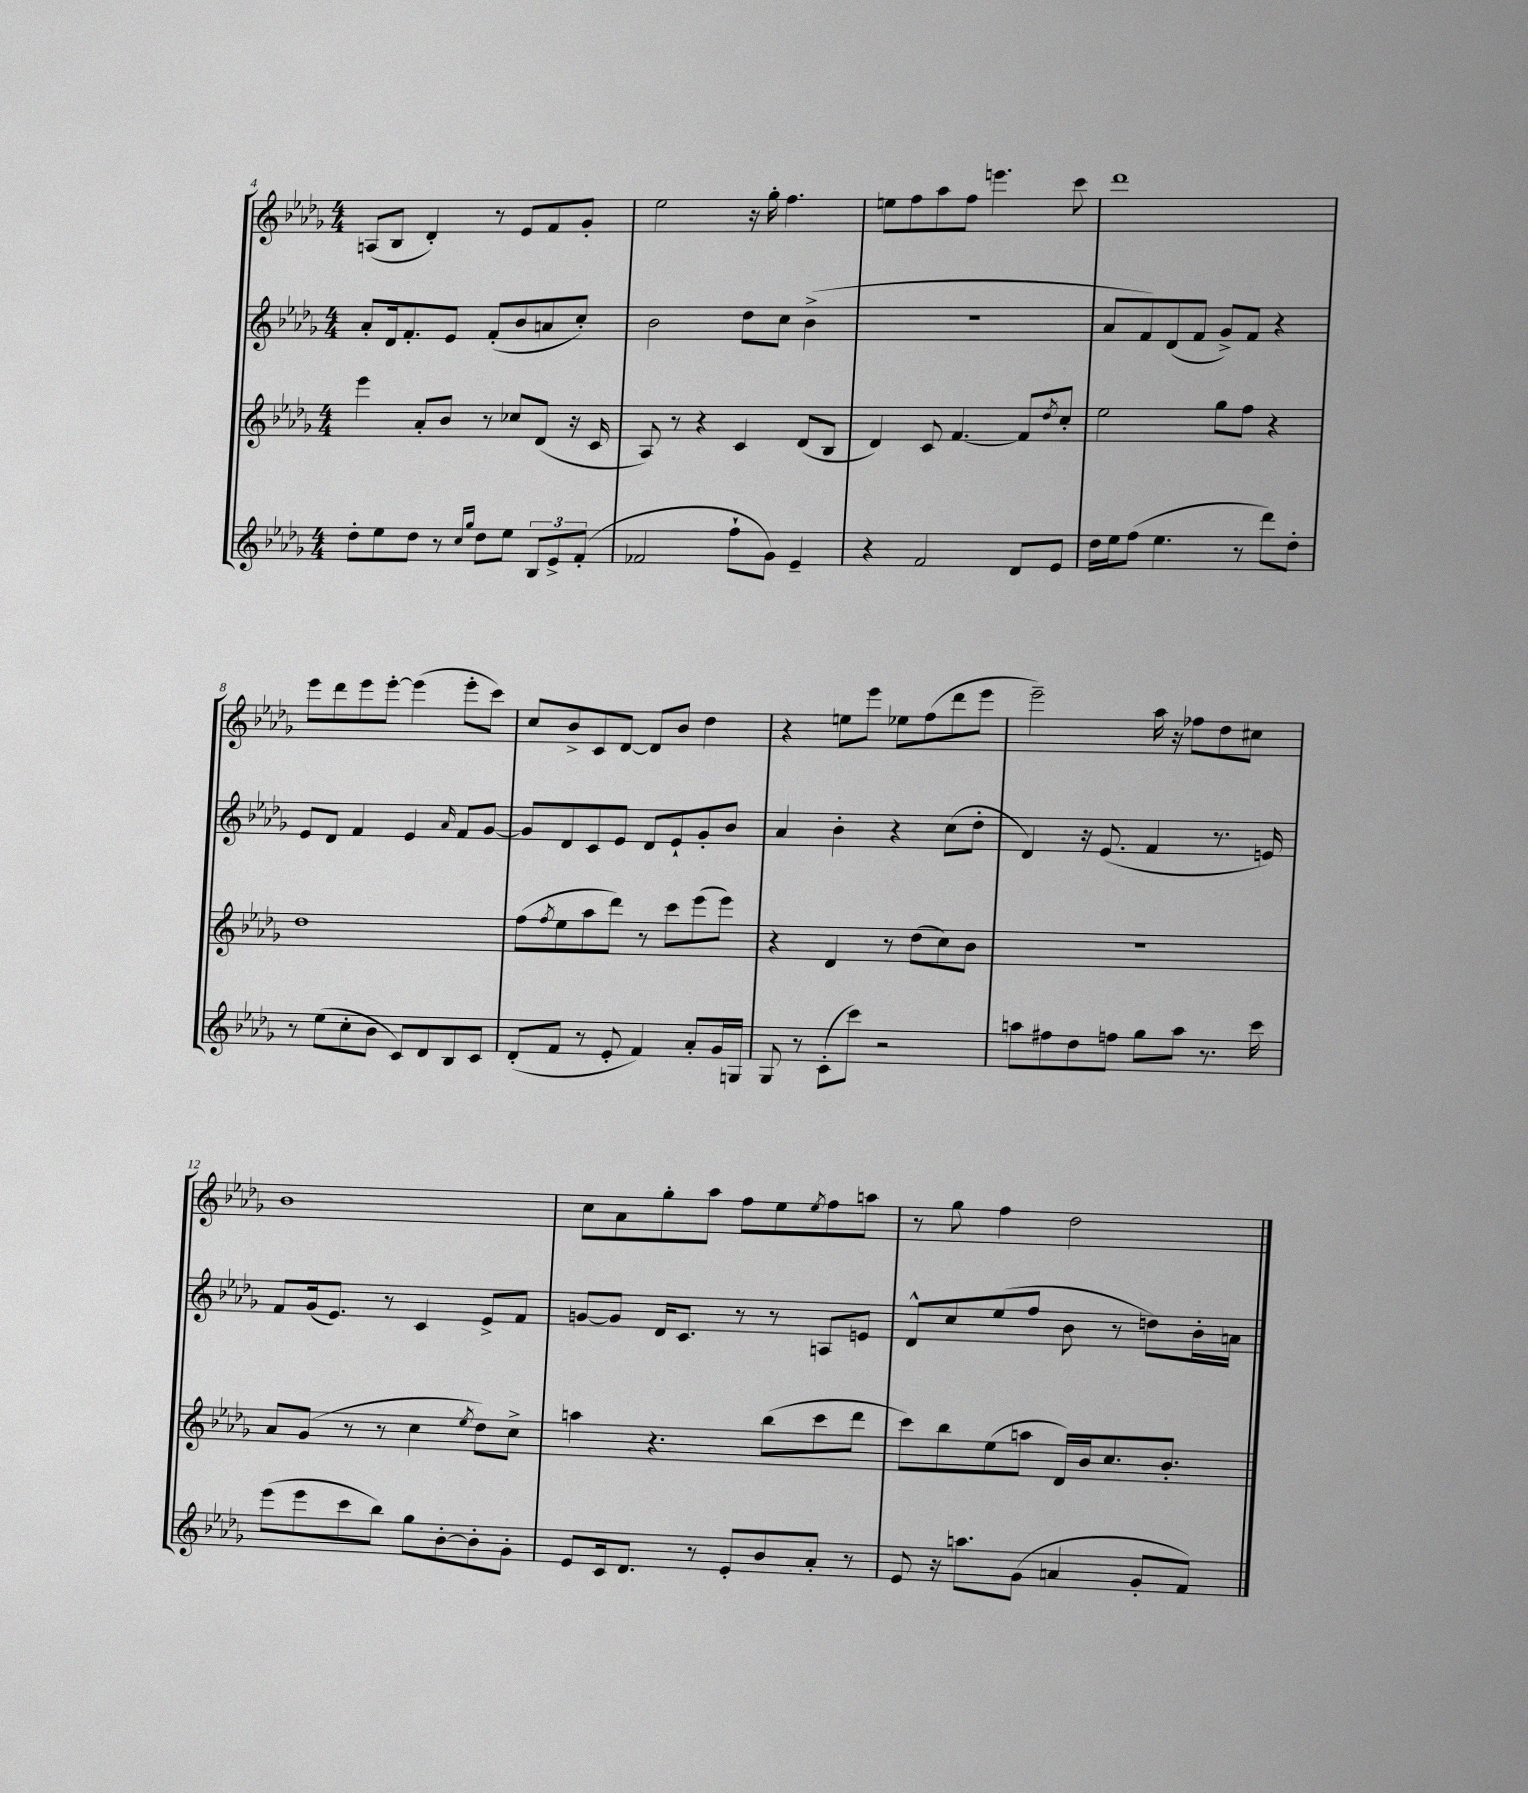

**kern	**kern	**kern	**kern
*staff4	*staff3	*staff2	*staff1
*clefG2	*clefG2	*clefG2	*clefG2
*k[b-e-a-d-g-]	*k[b-e-a-d-g-]	*k[b-e-a-d-g-]	*k[b-e-a-d-g-]
*M4/4	*M4/4	*M4/4	*M4/4
8dd-'	4eee-	8a-'	(8A
8ee-	.	16d-	8B-
.	.	8.f'	.
8dd-	8a-'	.	4d-')
8r	8b-	8e-	.
16qqcc	.	.	.
16qqgg-	.	.	.
8dd-	8r	(8f'	8r
8ee-	8cc-	8b-	8e-
12B-	(8d-	8a	8f
12e-^	.	.	.
.	16r	8cc')	8g-'
(12f'	.	.	.
.	16c	.	.
=	=	=	=
2f-	8A-)	2b-	2ee-
.	8r	.	.
.	4r	.	.
8ff`	4c	8dd-	16r
.	.	.	16gg-'
8g-)	.	8cc	4.ff
4e-~	(8d-	(4b-^	.
.	8B-	.	.
=	=	=	=
4r	4d-)	1r	8ee
.	.	.	8ff
2f	8c	.	8aa-
.	[4.f	.	8ff
.	.	.	4.eee
8d-	8f]	.	.
.	8qdd-	.	.
8e-	8cc'	.	8ccc
=	=	=	=
16dd-	2ee-	8a-	1ddd-
16ee-	.	.	.
(8ff	.	8f)	.
4.ee-	.	(8d-	.
.	.	8f	.
.	8gg-	8g-^)	.
8r	8ff	8f	.
8ddd-)	4r	4r	.
8dd-'	.	.	.
=	=	=	=
8r	1dd-	8e-	8eee-
(8ee-	.	8d-	8ddd-
8cc'	.	4f	8eee-
8b-	.	.	[8eee-'
8c)	.	4e-	(4eee-]
8d-	.	.	.
.	.	16qqa-	.
8B-	.	8f	8eee-'
8c	.	[8g-	8ccc)
=	=	=	=
(8d-'	(8ff	8g-]	8cc
.	8qff	.	.
8f	8ee-	8d-	8b-^
8r	8aa-	8c	8c
8e-'	8ddd-)	8e-	[8d-
4f)	8r	8d-	8d-]
.	8ccc	8e-`	8b-
8a-'	(8eee-	8g-'	4dd-
16g-	8eee-)	8b-	.
16G	.	.	.
=	=	=	=
8G-	4r	4a-	4r
8r	.	.	.
(8c'	4d-	4b-'	8ee
8ccc)	.	.	8eee-
2r	8r	4r	8ee-
.	(8dd-	.	(8ff
.	8cc)	(8cc	8ddd-
.	8b-	8dd-'	8eee-
=	=	=	=
8aa	1r	4d-)	2eee-~)
8ff#	.	.	.
8dd-	.	16r	.
.	.	(8.e-	.
8ff	.	.	.
8gg-	.	4f	16aa-
.	.	.	16r
8aa	.	.	8ff-
8.r	.	8.r	8dd-
.	.	.	8cc#
16ccc	.	16e)	.
=	=	=	=
(8eee-	8a-	8f	1b-
8eee-	(8g-	(16g-	.
.	.	8.e-)	.
8ccc	8r	.	.
8bb-)	8r	8r	.
8gg-	4cc	4c	.
[8b-'	.	.	.
.	8qee-	.	.
8b-']	8dd-)	8e-^	.
8g-'	8cc^	8f	.
=	=	=	=
8e-	4aa	[8g	8cc
16c	.	8g]	8a-
8.d-	.	.	.
.	4.r	16d-	8gg-'
.	.	8.c	.
8r	.	.	8aa-
8e-'	.	8r	8ff
8b-	(8bb-	8r	8ee-
.	.	.	8qee-
8a-'	8ccc	8A	8ff
8r	8ddd-	8e	8aa
=	=	=	=
8e-	8ccc)	8d-^^	8r
16r	8bb-	8cc	8gg-
8.aa	.	.	.
.	(8ee-	(8ee-	4ff
(8g-	8aa	8ff	.
4a	16d-)	8b-	2dd-
.	16b-	.	.
.	8.cc	8r	.
8g-'	.	8dd)	.
.	8.b-'	.	.
8f)	.	16b-'	.
.	.	16a	.
==	==	==	==
*-	*-	*-	*-
